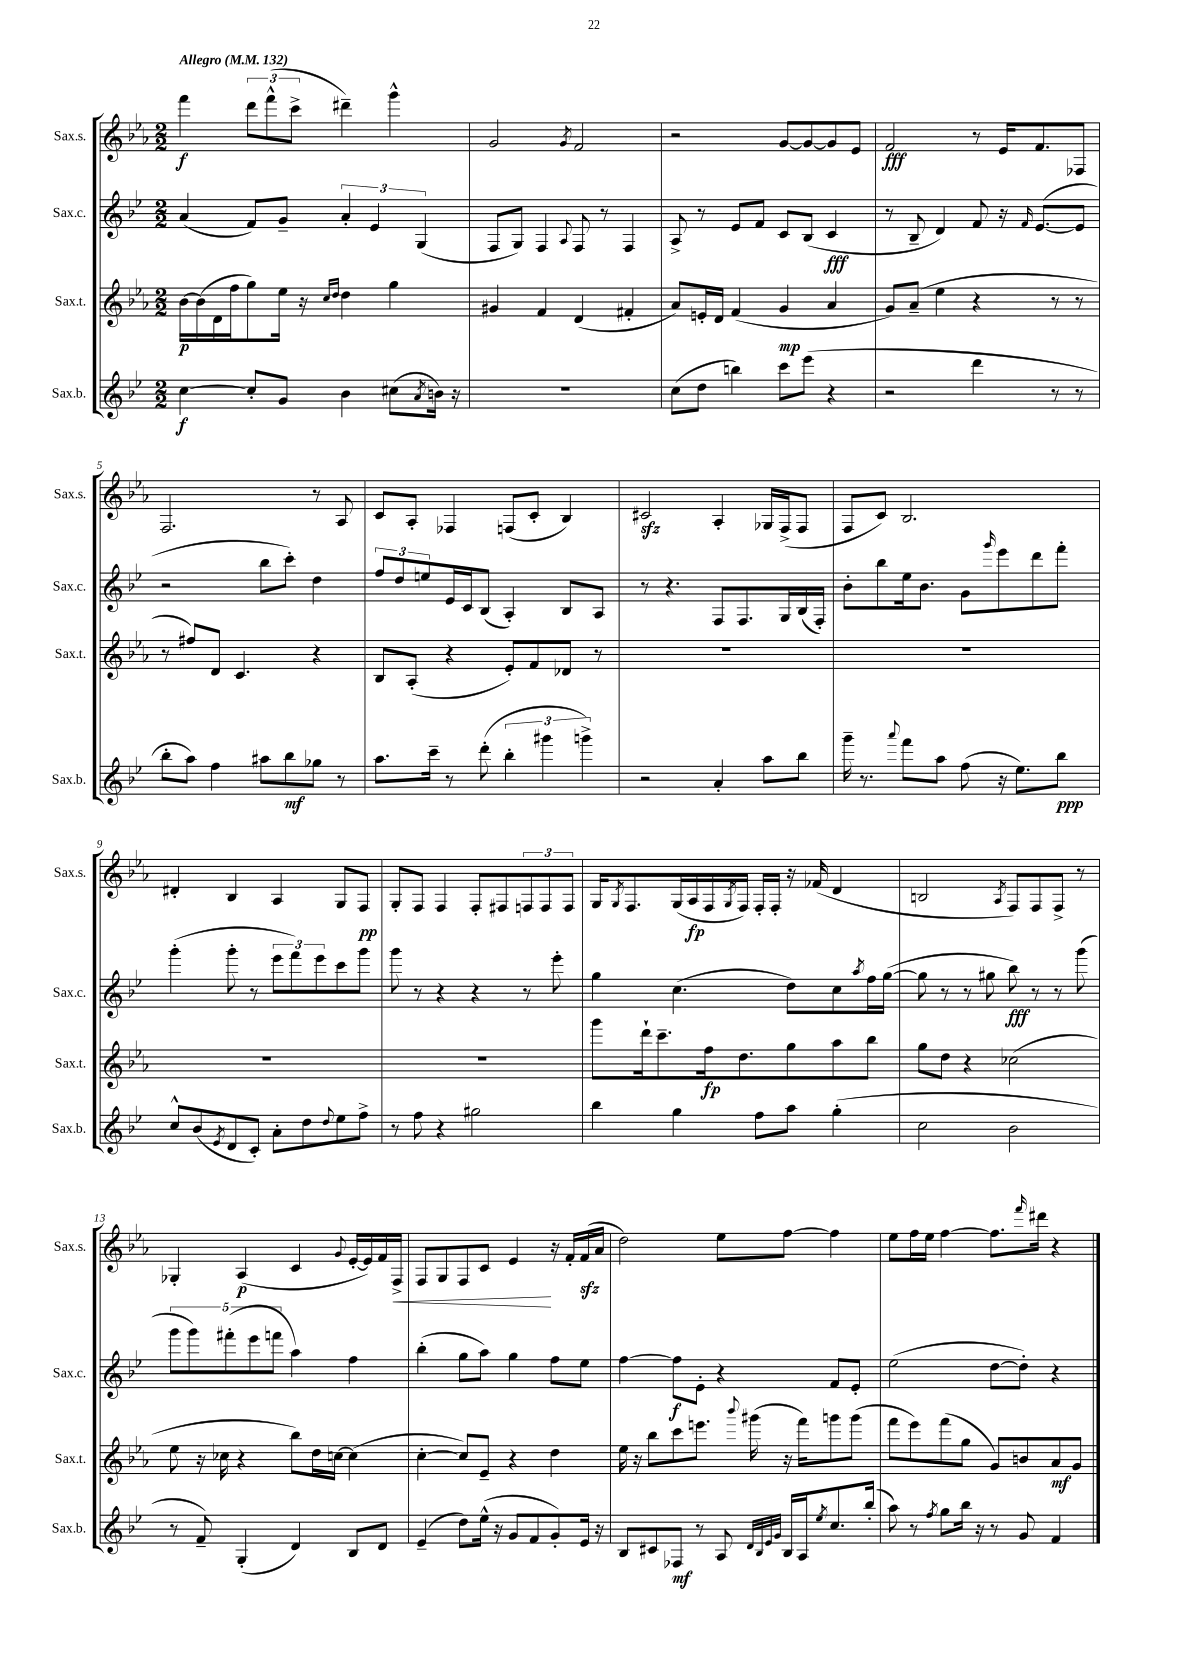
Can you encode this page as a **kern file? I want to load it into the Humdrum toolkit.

**kern	**kern	**kern	**kern
*staff4	*staff3	*staff2	*staff1
*clefG2	*clefG2	*clefG2	*clefG2
*k[b-e-]	*k[b-e-a-]	*k[b-e-]	*k[b-e-a-]
*M2/2	*M2/2	*M2/2	*M2/2
*MM132	*MM132	*MM132	*MM132
[4cc	[16b-	(4a	4fff
.	(16b-]	.	.
.	16d	.	.
.	16ff	.	.
8cc']	8gg)	8f)	12ddd
.	.	.	(12fff^^
8g	16ee-	8g~	.
.	.	.	12ccc^
.	16r	.	.
.	16qqcc	.	.
.	16qqdd	.	.
4b-	4dd	6a'	4ddd#~)
.	.	6e-	.
(8cc#	4gg	.	4ggg^^
.	.	(6G	.
8qa	.	.	.
16b)	.	.	.
16r	.	.	.
=	=	=	=
1r	4g#	8F	2g
.	.	8G)	.
.	4f	4F	.
.	.	8qqA	8qg
.	(4d	8F	2f
.	.	8r	.
.	4f#'	4F	.
=	=	=	=
(8cc	8a-)	8A^	2r
8dd	16e'	8r	.
.	16d	.	.
4bb)	(4f	8e-	.
.	.	8f	.
8ccc	4g	8c	[8g
(8eee-	.	(8B-	8g_
4r	4a-	4c	8g]
.	.	.	8e-
=	=	=	=
2r	8g)	8r	2f
.	(8a-~	8B-~	.
.	4ee-	4d)	.
4ddd	4r	8f	8r
.	.	16r	16e-
.	.	16qqf	.
.	.	([8.e-	8.f
8r	8r	.	.
8r	8r	8e-]	8F-
=	=	=	=
8bb-'	8r	2r	2.F
8aa)	8ff#)	.	.
4ff	8d	.	.
.	4.c	.	.
8aa#	.	8bb-	.
8bb-	.	8ccc')	.
8gg-	4r	4dd	8r
8r	.	.	8A-
=	=	=	=
8.aa	8B-	12ff	8c
.	.	12dd	.
.	(8A-'	.	8A-'
.	.	12ee	.
16ccc~	.	.	.
8r	4r	16e-	4F-
.	.	16c	.
(8ddd'	.	(8B-	.
6bb-'	8e-')	4A')	(8F
.	8f	.	8c'
6ggg#	.	.	.
.	8d-	8B-	4B-)
6ggg^)	.	.	.
.	8r	8A	.
=	=	=	=
2r	1r	8r	2c#
.	.	4.r	.
4a'	.	8F	4A-'
.	.	8.F	.
8aa	.	.	16G-
.	.	16G	(16F^
8bb-	.	(16B-	8F
.	.	16F')	.
=	=	=	=
16ggg~	1r	8b-'	8F
8.r	.	.	.
.	.	8bb-	8c)
8qqaaa	.	.	.
8fff	.	16ee-	2.B-
.	.	8.b-	.
8aa	.	.	.
(8ff	.	8g	.
.	.	16qqggg	.
16r	.	8eee-	.
8.ee-)	.	.	.
.	.	8ddd	.
8bb-	.	8fff'	.
=	=	=	=
8cc^^	1r	(4ggg'	4d#'
(8b-	.	.	.
8qe-	.	.	.
8d	.	8ggg'	4B-
8c')	.	8r	.
8a'	.	12eee-	4A-
.	.	12fff)	.
8dd	.	.	.
.	.	12eee-	.
8qqdd	.	.	.
8ee-	.	8ccc	8G
8ff^	.	8ggg	8F
=	=	=	=
8r	1r	8ggg	8G'
8ff	.	8r	8F
4r	.	4r	4F
2gg#	.	4r	8F'
.	.	.	8F#
.	.	8r	12F
.	.	.	12F
.	.	8eee-'	.
.	.	.	12F
=	=	=	=
4bb-	8ggg	4gg	16G
.	.	.	8qG
.	.	.	8.F
.	16ddd`	.	.
.	8.ccc~	.	.
4gg	.	(4.cc	(16G
.	.	.	16A-
.	16ff	.	16F
.	.	.	8qG
.	8.dd	.	16F)
8ff	.	.	16F'
.	.	.	16F'
8aa	8gg	8dd)	16r
.	.	.	(16f-
(4gg'	8aa-	8cc	4d
.	.	8qaa	.
.	8bb-	16ff	.
.	.	([16gg	.
=	=	=	=
2cc	8gg	8gg]	2B
.	8dd	8r	.
.	4r	8r	.
.	.	8gg#	.
.	.	.	8qA-
2b-	(2cc-	8bb-)	8F)
.	.	8r	8F
.	.	8r	8F^
.	.	(8ggg	8r
=	=	=	=
8r	8ee-	10ggg	4G-'
.	.	10ggg)	.
8f~)	16r	.	.
.	16cc-	.	.
.	.	(10fff#'	.
(4G'	4r	.	(4A-
.	.	10eee-	.
.	.	10fff	.
4d)	8bb-)	4aa)	4c
.	16dd	.	.
.	[16cc	.	.
.	.	.	8qqg
8B-	(4cc]	4ff	[16e-'
.	.	.	16e-])
8d	.	.	16f
.	.	.	16F^
=	=	=	=
(4e-~	[4cc'	(4bb-'	8F
.	.	.	8G
8dd)	8cc])	8gg	8F
(16ee-^^	8e-~	8aa)	8c
16r	.	.	.
8g	4r	4gg	4e-
8f	.	.	.
8g')	4dd	8ff	16r
.	.	.	16f'
16e-	.	8ee-	(16f
16r	.	.	16a-
=	=	=	=
8B-	16ee-	[4ff	2dd)
.	16r	.	.
8c#	8bb-	.	.
8F-	8ccc	8ff]	.
8r	8.eee	8e-'	.
8A	.	4r	8ee-
.	8qqbbb-	.	.
.	(16ggg#	.	.
32qqd	.	.	.
32qqB-	.	.	.
32qqe-	.	.	.
32qqg	.	.	.
16B-	16r	.	[8ff
16A	16fff)	.	.
8qee-	.	.	.
8.cc	8ggg	8f	4ff]
.	(8ggg	8e-'	.
(16bb-'	.	.	.
=	=	=	=
8aa)	8fff	(2ee-	8ee-
8r	8eee-)	.	16ff
.	.	.	16ee-
8qff	.	.	.
8gg	(8fff	.	[4ff
16bb-	8gg	.	.
16r	.	.	.
8r	8g)	[8dd	8.ff]
8g	8b	8dd'])	.
.	.	.	16qqfff
.	.	.	16ddd#
4f	8a-	4r	4r
.	8g	.	.
==	==	==	==
*-	*-	*-	*-
